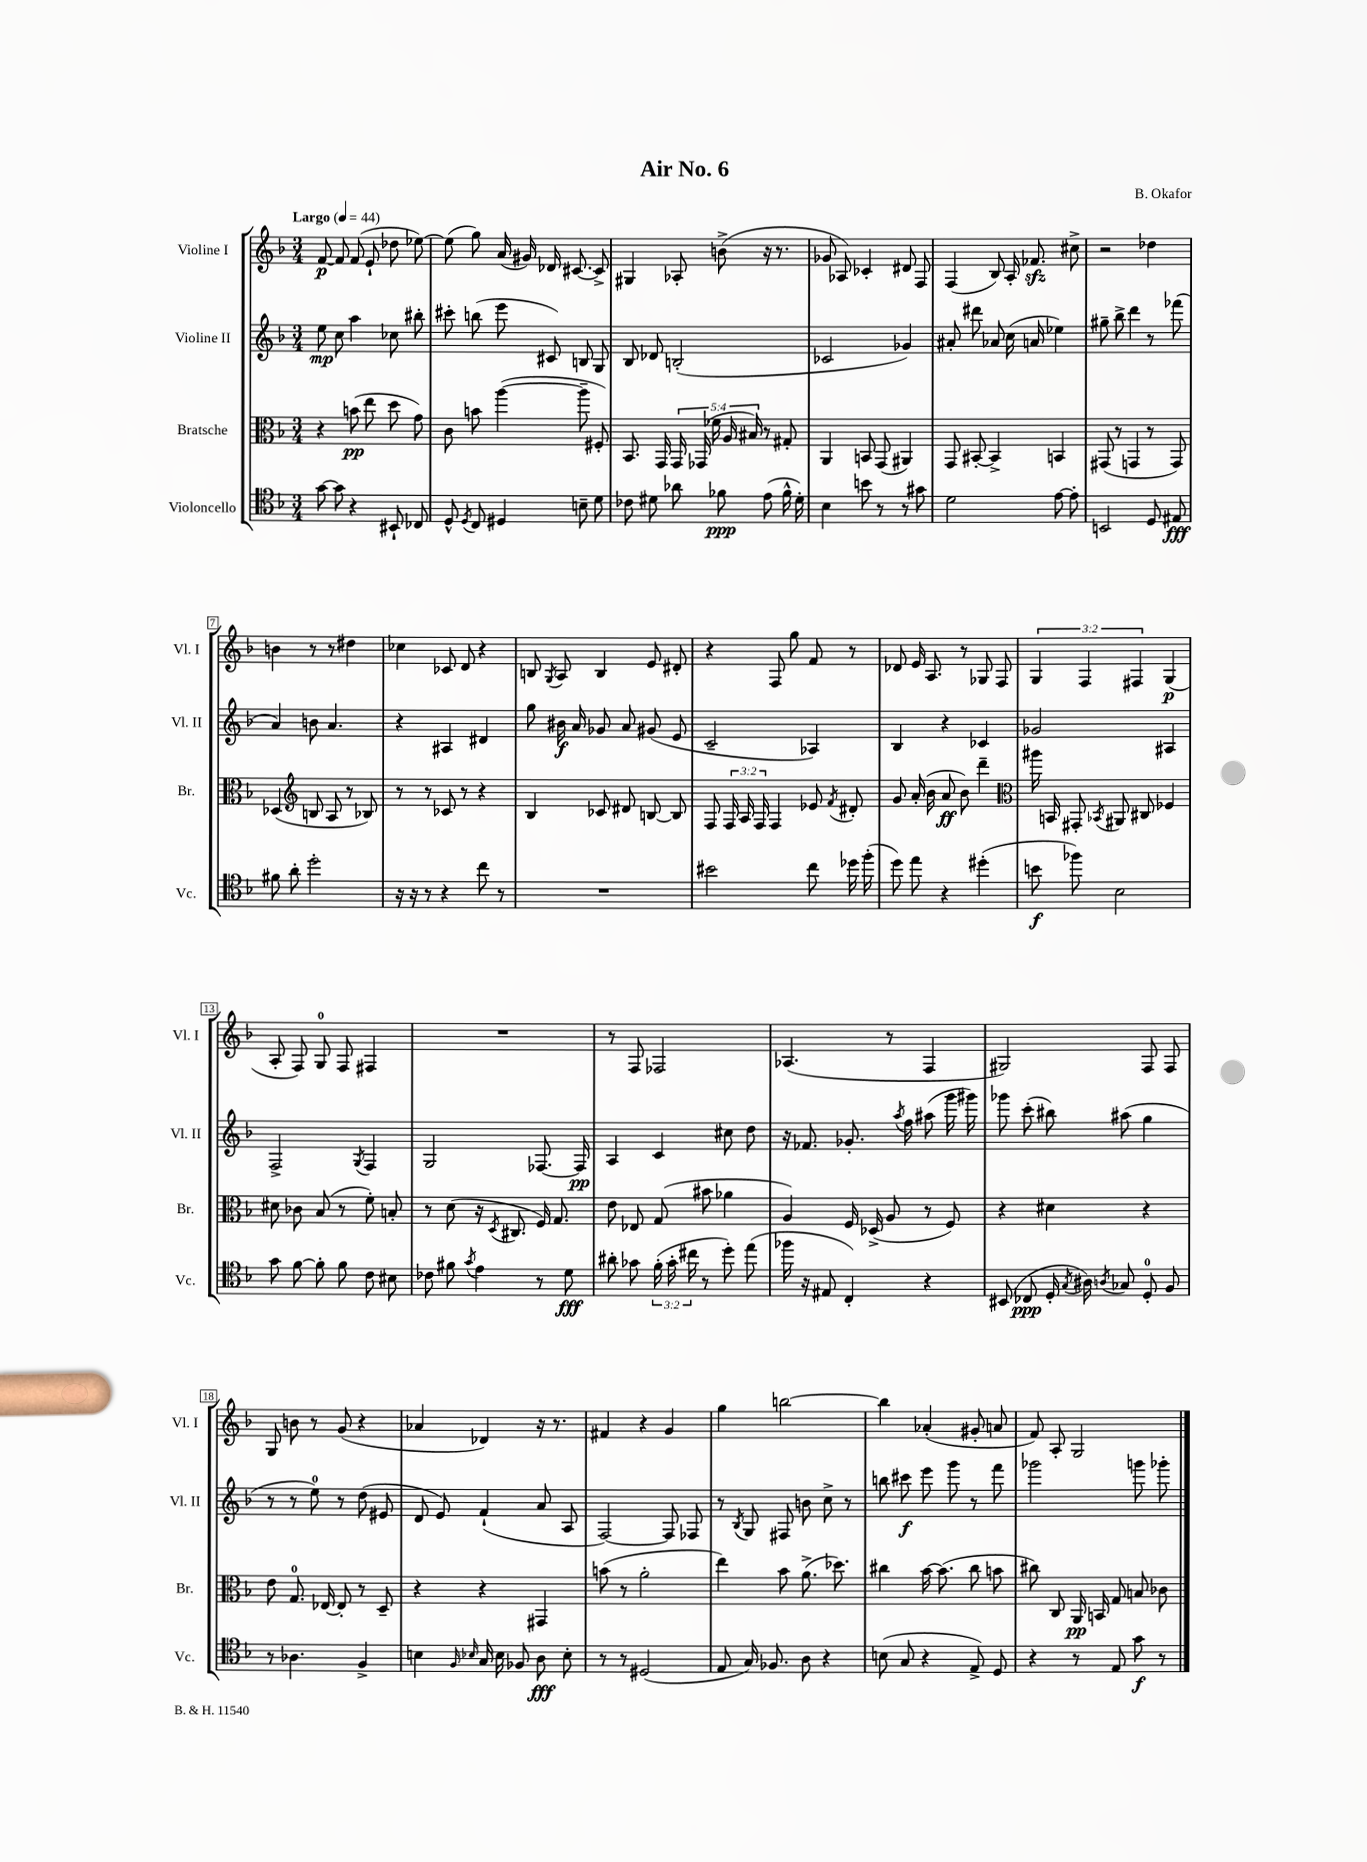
\header { title = "Air No. 6" composer = "B. Okafor" }
<<
\new StaffGroup <<
\new Staff = "s0" \with { instrumentName = "Violine I" shortInstrumentName = "Vl. I" } {
    \clef treble \key f \major \numericTimeSignature \time 3/4 \override Staff.TupletNumber.text = #tuplet-number::calc-fraction-text \tempo "Largo" 4 = 44
    \autoBeamOff f'8~\p f'8 f'8( e'8-! des''8 ees''8~) |
    ees''8( g''8) a'16( gis'16) des'16 cis'8.~ cis'8-> |
    gis4 aes8-. b'8->( r16 r8. |
    ges'8 aes8) ces'4-. dis'8 f8 |
    f4( bes8) a16-. fes'8.\sfz cis''8-> |
    r2 des''4 |
    b'4 r8 r8 dis''4 |
    ces''4 ces'8 d'8 r4 |
    b8 \acciaccatura { g8 } a8 b4 e'8 dis'8-. |
    r4 f8 g''8 f'8 r8 |
    des'8 e'16 a8. r8 ges8 f8 |
    \tuplet 3/2 { g4 f4 fis4 } g4\p( |
    a8-. f8) g8-0 f8 fis4 |
    R2. |
    r8 f8 fes2 |
    aes4.( r8 f4 |
    gis2) f8 f8 |
    g8 b'8 r8 g'8( r4 |
    aes'4 des'4) r16 r8. |
    fis'4 r4 g'4 |
    g''4 b''2~ |
    b''4 aes'4-.( gis'8-. a'8 |
    f'8) a8-. g2 \bar "|." |
}
\new Staff = "s1" \with { instrumentName = "Violine II" shortInstrumentName = "Vl. II" } {
    \clef treble \key f \major \numericTimeSignature \time 3/4
    \autoBeamOff e''8\mp c''8 a''4 ces''8 bis''8-. |
    cis'''8-. b''8( e'''8 cis'8) b8 g8 |
    bes8 des'8 b2-.( |
    ces'2 ges'4) |
    ais'8-. dis'''8 aes'8 c''16( a'16 ees''4) |
    gis''8-- bes''8-> d'''4 r8 fes'''8( |
    a'4) b'8 a'4. |
    r4 ais4 dis'4 |
    g''8 bis'16\f a'16 ges'8 a'8 gis'8( e'8 |
    c'2-- aes4) |
    bes4 r4 ces'4 |
    ges'2 ais4 |
    f2-> \acciaccatura { g8 } f4 |
    g2 fes8.~ fes16\pp |
    a4 c'4 cis''8 d''8 |
    r16 fes'8. ges'8.-. \acciaccatura { a''8 } f''16 ais''8( g'''16 gis'''16) |
    ges'''8 c'''8-.( bis''8) ais''8( g''4 |
    r8 r8 e''8-0) r8 d''8( eis'8 |
    d'8 e'8) f'4-!( a'8 a8 |
    f2~) f8 fes8 |
    r8 \acciaccatura { bes8 } g8 fis8 b'8 c''8-> r8 |
    b''8 cis'''8\f e'''8 g'''8 r8 f'''8 |
    ges'''2 g'''8 ges'''8-. \bar "|." |
}
\new Staff = "s2" \with { instrumentName = "Bratsche" shortInstrumentName = "Br." } {
    \clef alto \key f \major \numericTimeSignature \time 3/4 \override Staff.TupletNumber.text = #tuplet-number::calc-fraction-text
    \autoBeamOff r4 b'8\pp( e''8 d''8 g'8) |
    c'8 b'8 a''4~( a''8-- fis8-.) |
    bes,8. g,16 \tuplet 5/4 { g,16 ges,16( fes'16 a16 bis16) } r8 gis8-. |
    a,4 b,8 g,8( ais,4) |
    g,8 bis,8~-. bis,4-> b,4 |
    gis,8( r8 g,4 r8 g,8) |
    des4( \clef treble b8 a8 r8 bes8) |
    r8 r8 ces'8 r8 r4 |
    bes4 ces'8 dis'8 b8~ b8 |
    f8 \tuplet 3/2 { f16 a16 f16 } f4 ees'8 \acciaccatura { f'8 } dis'8-. |
    g'8 a'16-.( bes'16 a'8\ff bes'8) d'''4-- |
    \clef alto ais''16 b,16 gis,8-. \acciaccatura { bes,8 } ais,8 cis8 fes4 |
    dis'8 ces'8 bes8( r8 f'8-.) b8-. |
    r8 d'8( r16 \acciaccatura { d8 } cis8. f16) g8. |
    e'8 ees8 g8( bis'8 aes'4 |
    a4) f16 des16->( a8 r8 f8) |
    r4 dis'4 r4 |
    e'8 g8.-0 ees16~ ees8-. r8 d8-- |
    r4 r4 gis,4 |
    b'8( r8 a'2-. |
    e''4) bes'8 a'8.->( des''8.) |
    cis''4 bes'16~ bes'8.( cis''8 b'8 |
    cis''8) c8 a,16\pp b,16 g8 b8 ces'8 \bar "|." |
}
\new Staff = "s3" \with { instrumentName = "Violoncello" shortInstrumentName = "Vc." } {
    \clef tenor \key f \major \numericTimeSignature \time 3/4 \override Staff.TupletNumber.text = #tuplet-number::calc-fraction-text
    \autoBeamOff g'8~ g'8 r4 bis,8-! ces8 |
    d8-^ \acciaccatura { d8 } c8 dis4 b8-- d'8 |
    ces'8 dis'8 aes'8 fes'8\ppp e'8( fes'16-^ dis'16-.) |
    bes4 b'8 r8 r8 gis'8 |
    d'2 e'8~ e'8-. |
    b,2 d8 eis8\fff |
    fis'8 a'8-. d''2-. |
    r16 r16 r8 r4 c''8 r8 |
    R2. |
    bis'2 c''8 des''16 f''16-.( |
    d''8) e''8 r4 dis''4-.( |
    b'8\f fes''8) bes2 |
    g'8 f'8~ f'8-. f'8 c'8 bis8 |
    ces'8 fis'8 \acciaccatura { g'8 } e'4 r8 d'8\fff |
    ais'8-. ges'8 \tuplet 3/2 { f'16-.( ges'16-. cis''16 } r8 d''8-.) e''8( |
    fes''16 r16 eis8 c4-.) r4 |
    bis,8( ces8\ppp d16-. \acciaccatura { g8 } ais16) \acciaccatura { a8 } ges8 d8-0-. f8 |
    r8 aes4. f4-> |
    b4 \grace { f16 bes16 } g16 bes16 fes8 a8\fff bes8-. |
    r8 r8 dis2( |
    e8 g16) fes8. a8 r4 |
    b8( g8 r4 e8->) d8 |
    r4 r8 e8 g'8\f r8 \bar "|." |
}
>>
>>
\layout { \context { \Score \override BarNumber.stencil = #(make-stencil-boxer 0.1 0.3 ly:text-interface::print) } }
